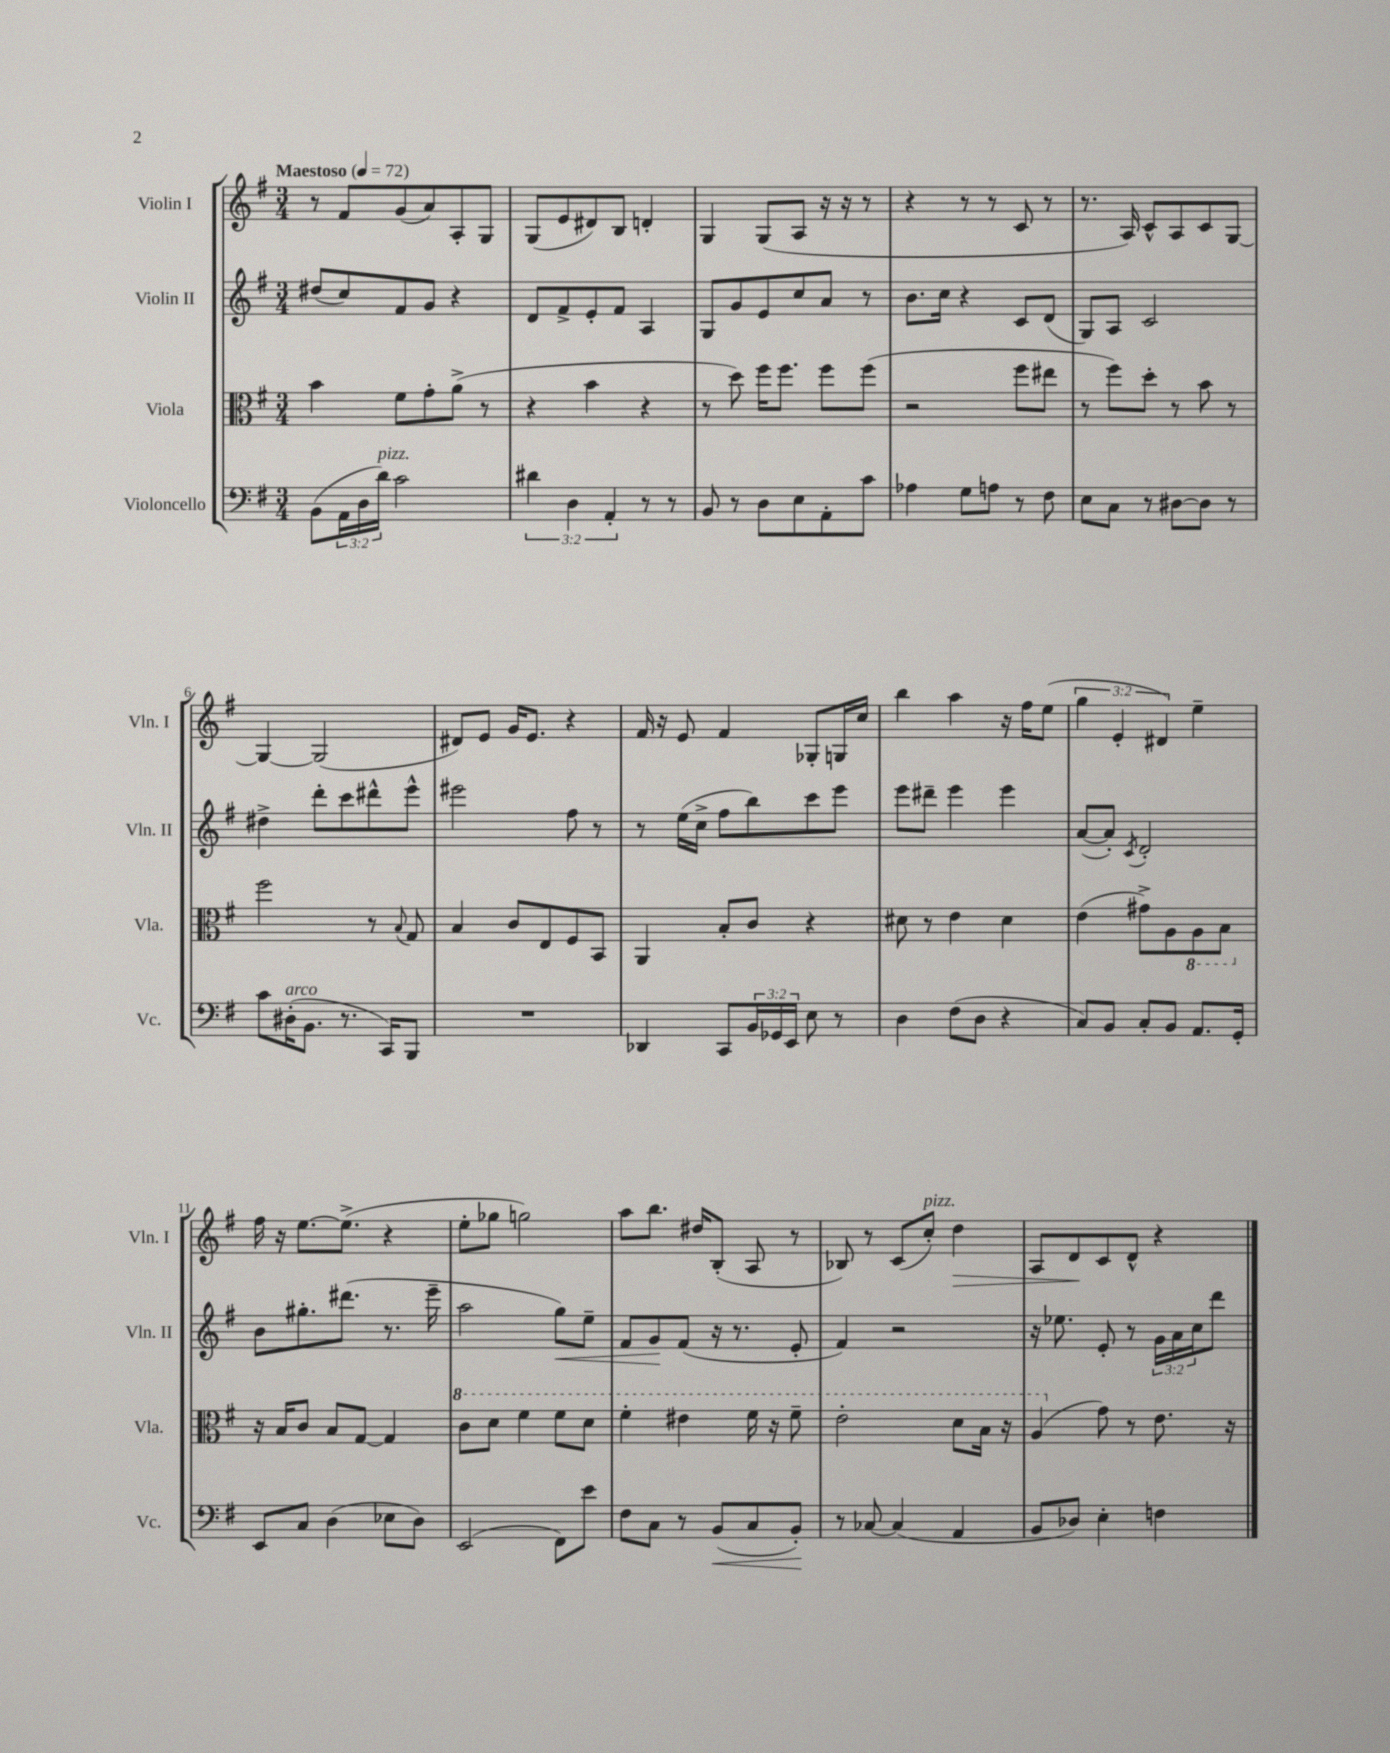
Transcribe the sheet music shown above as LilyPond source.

<<
\new StaffGroup <<
\new Staff = "s0" \with { instrumentName = "Violin I" shortInstrumentName = "Vln. I" } {
    \clef treble \key g \major \numericTimeSignature \time 3/4 \override Staff.TupletNumber.text = #tuplet-number::calc-fraction-text \tempo "Maestoso" 4 = 72
    r8 fis'8 g'8( a'8) a8-. g8 |
    g8( e'8 dis'8) b8 d'4-. |
    g4 g8( a8 r16 r16 r8 |
    r4 r8 r8 c'8 r8 |
    r8. a16) c'8-^ a8 c'8 g8~ |
    g4~ g2( |
    dis'8) e'8 g'16 e'8. r4 |
    fis'16 r16 e'8 fis'4 ges8-. g16 c''16 |
    b''4 a''4 r16 fis''16 e''8( |
    \tuplet 3/2 { g''4 e'4-. dis'4) } e''4-- |
    fis''16 r16 e''8.~ e''8.->( r4 |
    e''8-. ges''8 g''2) |
    a''8 b''8. dis''16 b8-.( a8 r8 |
    bes8) r8 c'8( c''8-.^\markup { \italic "pizz." }) d''4\> |
    a8 d'8\! c'8 d'8-^ r4 \bar "|." |
}
\new Staff = "s1" \with { instrumentName = "Violin II" shortInstrumentName = "Vln. II" } {
    \clef treble \key g \major \numericTimeSignature \time 3/4 \override Staff.TupletNumber.text = #tuplet-number::calc-fraction-text
    dis''8( c''8) fis'8 g'8 r4 |
    d'8 fis'8-> e'8-. fis'8 a4 |
    g8 g'8 e'8 c''8 a'8 r8 |
    b'8. c''16 r4 c'8 d'8( |
    g8) a8 c'2 |
    dis''4-> d'''8-. c'''8 dis'''8-^ e'''8-^ |
    eis'''2 fis''8 r8 |
    r8 e''16( c''16-> fis''8 b''8) c'''8 e'''8 |
    e'''8 dis'''8-- e'''4 e'''4 |
    a'8~( a'8-.) \acciaccatura { c'8 } d'2-. |
    b'8 gis''8.-. dis'''8.( r8. e'''16-- |
    a''2 g''8\<) e''8-- |
    fis'8 g'8\! fis'8( r16 r8. e'8-. |
    fis'4) r2 |
    r16 ees''8. e'8-. r8 \tuplet 3/2 { g'16 a'16 c''16 } d'''8 \bar "|." |
}
\new Staff = "s2" \with { instrumentName = "Viola" shortInstrumentName = "Vla." } {
    \clef alto \key g \major \numericTimeSignature \time 3/4
    b'4 fis'8 g'8-. a'8->( r8 |
    r4 b'4 r4 |
    r8 d''8) fis''16 fis''8. fis''8 fis''8( |
    r2 fis''8 eis''8 |
    r8 fis''8) d''8-. r8 b'8 r8 |
    fis''2 r8 \appoggiatura { b8 } g8 |
    b4 c'8 e8 fis8 b,8 |
    a,4 b8-. c'8 r4 |
    dis'8 r8 e'4 dis'4 |
    e'4( gis'8->) a8 \ottava #-1 a,8 b,8 \ottava #0 |
    r16 b16 c'8 b8 g8~ g4 |
    \ottava #1 c''8 d''8 fis''4 fis''8 d''8 |
    fis''4-. eis''4 fis''16 r16 fis''8-- |
    e''2-. d''8 b'16 r16 |
    a'4( \ottava #0 g'8) r8 e'8. r16 \bar "|." |
}
\new Staff = "s3" \with { instrumentName = "Violoncello" shortInstrumentName = "Vc." } {
    \clef bass \key g \major \numericTimeSignature \time 3/4 \override Staff.TupletNumber.text = #tuplet-number::calc-fraction-text
    b,8( \tuplet 3/2 { a,16 d16 d'16^\markup { \italic "pizz." }) } c'2 |
    \tuplet 3/2 { dis'4 d4 a,4-. } r8 r8 |
    b,8 r8 d8 e8 a,8-. c'8 |
    aes4 g8 a8 r8 fis8 |
    e8 c8 r8 dis8~ dis8 r8 |
    c'8 dis16-.^\markup { \italic "arco" }( b,8. r8. c,16) b,,8 |
    R2. |
    des,4 c,8 \tuplet 3/2 { b,16 ges,16 e,16 } e8 r8 |
    d4 fis8( d8 r4 |
    c8) b,8 c8-. b,8 a,8. g,16-. |
    e,8 c8 d4( ees8 d8) |
    e,2( fis,8) e'8 |
    fis8 c8 r8 b,8\<( c8 b,8-.\!) |
    r8 ces8~ ces4( a,4 |
    b,8 des8) e4-. f4 \bar "|." |
}
>>
>>
